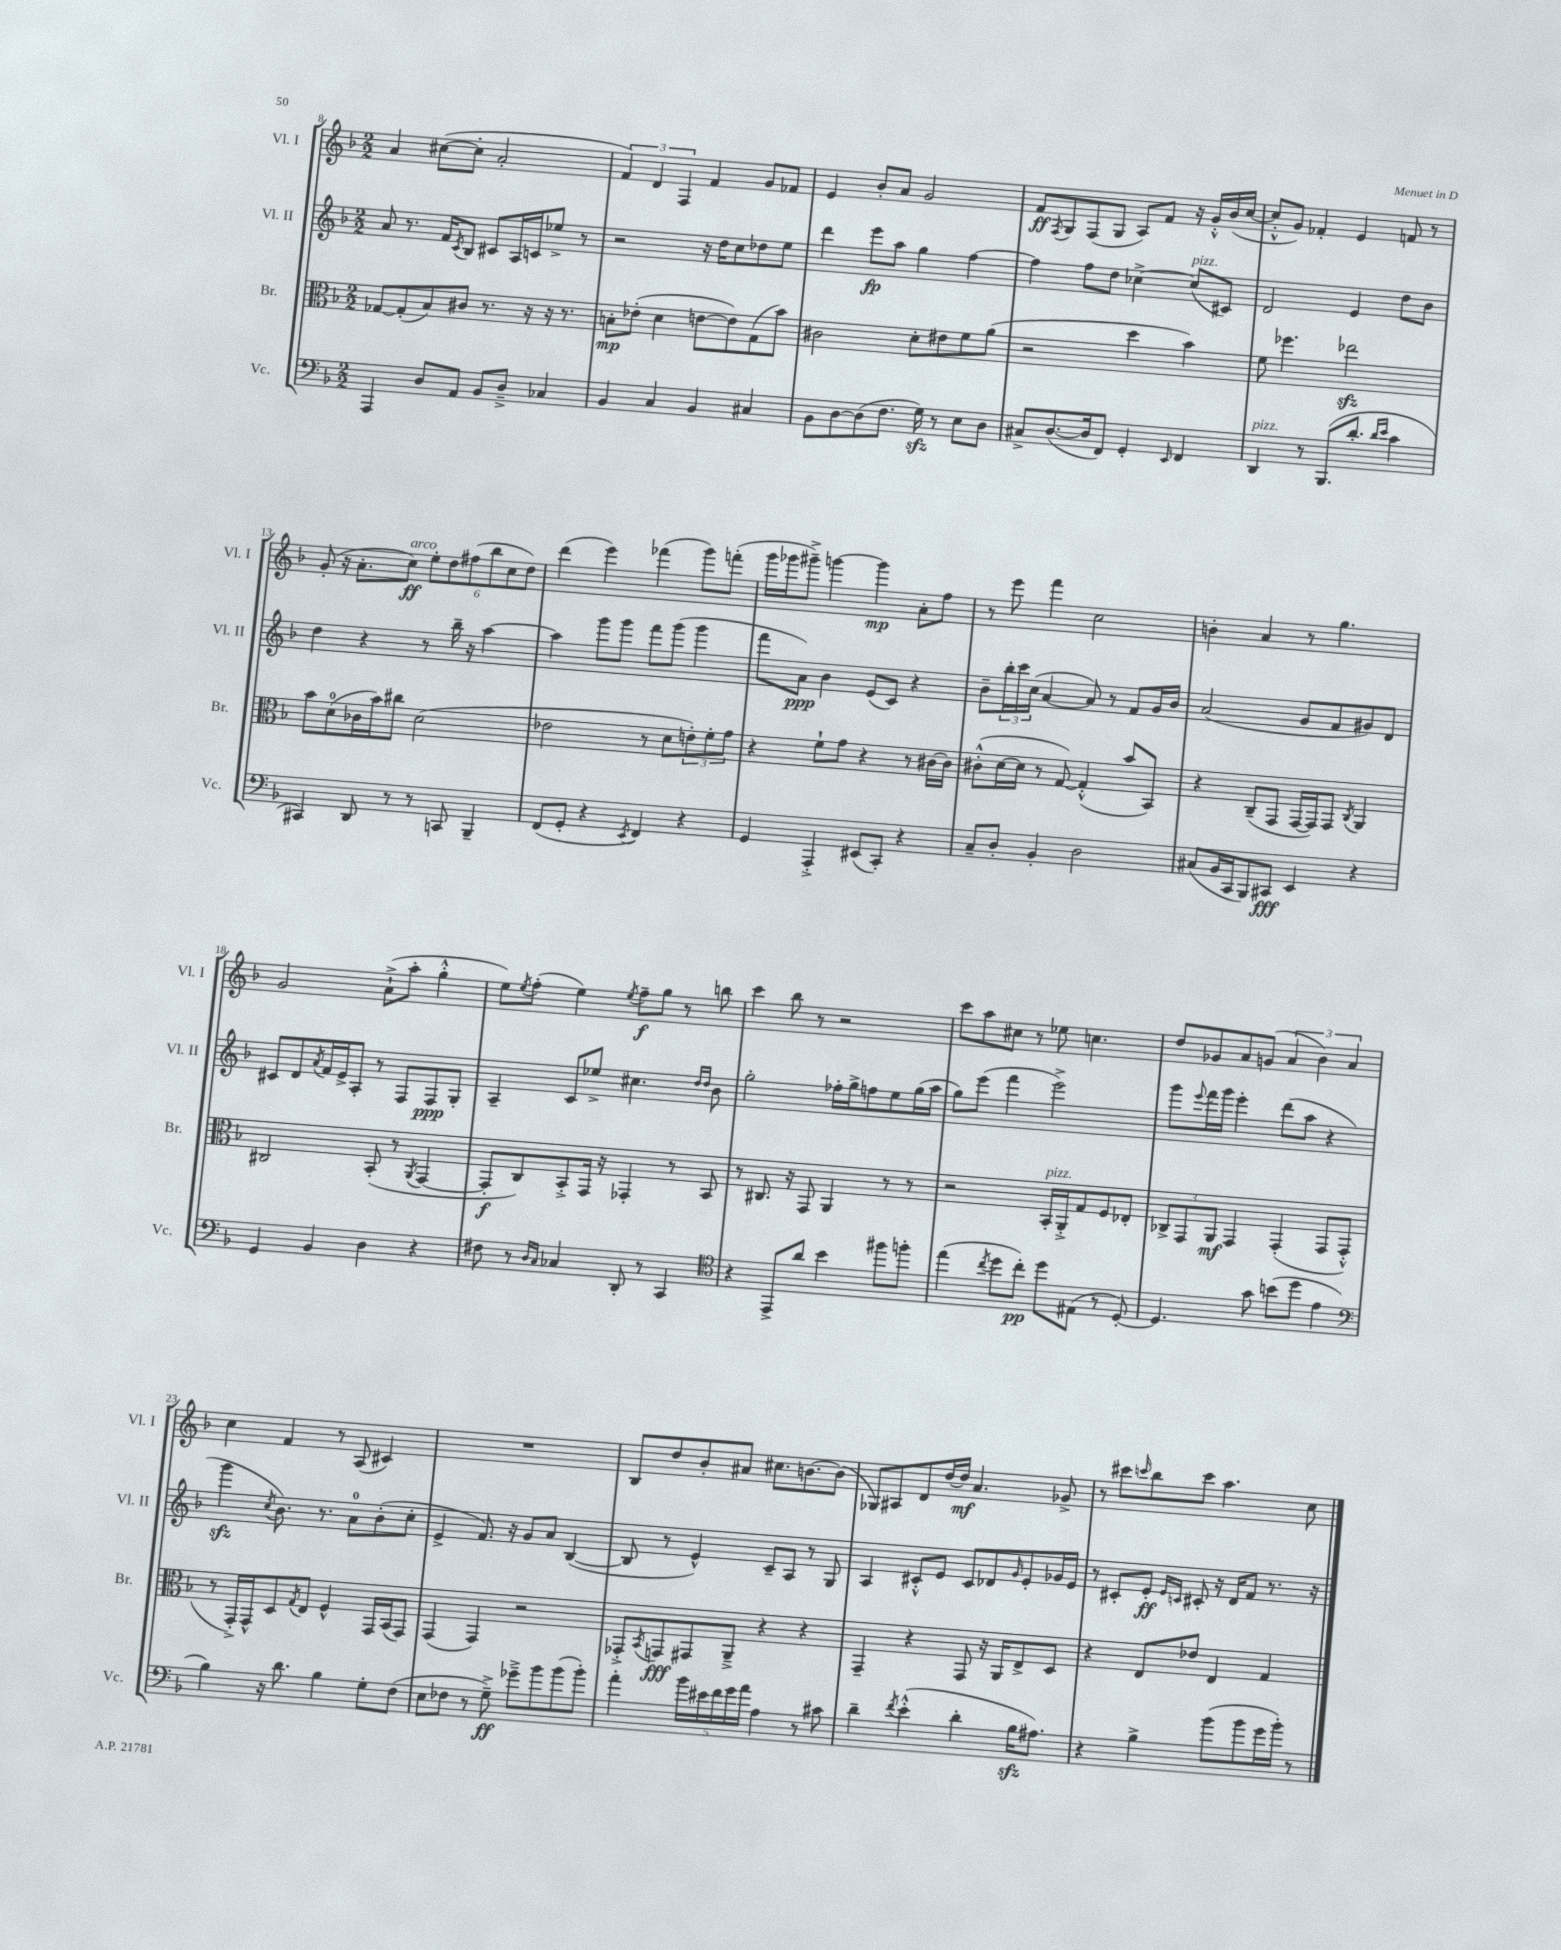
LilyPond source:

<<
\new StaffGroup <<
\new Staff = "s0" \with { instrumentName = "Vl. I" shortInstrumentName = "Vl. I" } {
    \clef treble \key f \major \numericTimeSignature \time 2/2
    a'4 cis''8~( cis''8-. a'2-. |
    \tuplet 3/2 { f'4) d'4 f4 } f'4 g'8 fes'8 |
    e'4 bes'8-. a'8 g'2 |
    f'8\ff \acciaccatura { f8 } g8 f8( g8 a8) f'8 r16 g'16-.-^ bes'16( c''16~ |
    c''8-.-^ g'8) fes'4-. e'4 f'8 r8 |
    g'8-.( r16 a'8.-. c''8\ff^\markup { \italic "arco" }) \tuplet 6/4 { e''8-. d''8 fis''8( bes''8 c''8 d''8) } |
    d'''4( e'''4) fes'''4( g'''8) f'''8-.( |
    g'''16 ges'''16 gis'''8--->) g'''4~ g'''4\mp a'8-. f''8 |
    r8 e'''8 f'''4 c''2 |
    b'4-. a'4 r8 g''4. |
    g'2 a'8-!->( a''8-. g''4-.-^ |
    e''8) \acciaccatura { e''8 } f''8-.( e''4) \acciaccatura { e''8 } f''8--\f g''8 r8 b''8 |
    c'''4 bes''8 r8 r2 |
    c'''8 a''8 cis''8 r8 ees''8 c''4. |
    d''8 ges'8 a'8 g'8( \tuplet 3/2 { a'4 bes'4) a'4 } |
    c''4 f'4 r8 a8( cis'4) |
    R1 |
    bes8 d''8 bes'8-. ais'8 cis''8. b'8.~ b'8( |
    ges8) ais8 d'8 d''16~ d''16\mf a'4. ges'8-> |
    r8 cis'''8 \grace { c'''16 } bes''8 c'''8 a''4. c''8 \bar "|." |
}
\new Staff = "s1" \with { instrumentName = "Vl. II" shortInstrumentName = "Vl. II" } {
    \clef treble \key f \major \numericTimeSignature \time 2/2
    a'8 r8. f'16 \acciaccatura { c'8 } bes8 cis'8 a16 c'16 ees''8-> r8 |
    r2 r16 d''16 c''8 des''8 e''8 |
    d'''4 e'''8\fp a''8 g''4 f''4~ |
    f''4 f''8 d''8 ces''4~-> ces''8^\markup { \italic "pizz." }( cis'8) |
    d'2 e'4 d''8 bes'8 |
    d''4 r4 r8 bes''16-- r16 a''4~ |
    a''4 g'''8 g'''8 f'''8 g'''8( g'''4 |
    f'''8 a'8\ppp) bes'4 e'8( c'8) r4 |
    bes'8-- \tuplet 3/2 { bes''16-. c'''16 c''16( } a'4~ a'8) r8 f'8 g'16 bes'16 |
    a'2( g'8 f'8 gis'8) d'8 |
    cis'8 d'8 \acciaccatura { a'8 } f'16 e'16-> a8-. r8 f8 f8\ppp g8-. |
    a4-- c'8 ees''8-> cis''4. \grace { d''16 d''16 } bes'8 |
    g''2-. fes''16-. g''16-> f''8 e''8 g''16( a''16 |
    g''8) e'''8( f'''4 e'''2->) |
    g'''8 \appoggiatura { e'''8 } f'''16 g'''16 e'''4-. d'''8( a''8 r4 |
    g'''4\sfz \acciaccatura { c''8 } bes'8.) r8. a'8-0 bes'8-.( c''8-. |
    e'4-> f'8.) r16 g'8 a'8 bes4~( |
    bes8 r8 e'4-^) c'8-- a8 r8 g8 |
    a4 cis'8-.-^ e'8 cis'8 des'8 \grace { g'16 } e'8-. ges'16 e'16 |
    r8 cis'8-. e'8-.\ff \grace { e'16 c'16 } cis'8-. r16 d'16 f'8 r8. r16 \bar "|." |
}
\new Staff = "s2" \with { instrumentName = "Br." shortInstrumentName = "Br." } {
    \clef alto \key f \major \numericTimeSignature \time 2/2
    ges8~ ges8-.( bes8) cis'8 r8. r16 r16 r8. |
    b8-.\mp ees'8-.( d'4 e'8~ e'8) g8( bes'8) |
    cis'2 d'8-. eis'8 f'8 a'8( |
    r2 d''4 bes'4) |
    f'8 fes''4. ees''2\sfz |
    bes'8 d'8-0( ces'16 bes'16) cis''8 d'2( |
    ees'2 r8 d'8 \tuplet 3/2 { e'8-.) f'8-. g'8 } |
    r4 f'8-! g'8 r4 r8 cis'16~ cis'16 |
    cis'8-.-^( d'16~ d'16 r8 g8~) g4-.-^( bes'8 bes,8) |
    r4 c8--( g,8 g,16~ g,16) g,8 \acciaccatura { c8 } a,4 |
    cis2 bes,8-.( r8 \acciaccatura { a,8 } g,4~ |
    g,8-.\f c8) bes,8-.-> g,16 r16 ges,4-. r8 bes,8 |
    r8 cis8. r16 g,8 a,4 r8 r8 |
    r2 bes,16-.^\markup { \italic "pizz." } a,16-.-> g8 f8 ees8-. |
    \tuplet 3/2 { ces8-> g,8 a,8\mf } g,4 g,4-.( g,8 g,8-.-^ |
    r8 g,16-.->) g,16-^ d8 \acciaccatura { g8 } e8 f4-^ g,16 bes,16( g,8) |
    g,4( g,4) r2 |
    ges,8-.-> \acciaccatura { bes,8 } g,8\fff gis,8 a,8---> r4 r4 |
    g,4-- r4 g,8 r16 a,16 e8-> d8 |
    r4 e8 ees'8 e4 g4 \bar "|." |
}
\new Staff = "s3" \with { instrumentName = "Vc." shortInstrumentName = "Vc." } {
    \clef bass \key f \major \numericTimeSignature \time 2/2
    a,,4 d8 a,8 bes,8 d8---> ces4 |
    bes,4 c4 bes,4 cis4 |
    bes,8 d8~ d8( f8. g16\sfz) r8 e8 d8 |
    cis8-> d8.~( d16 f,8) g,4-. \grace { e,16 } f,4 |
    d,4^\markup { \italic "pizz." } r8 bes,,8.( d'8.-. \grace { d'16 e'16 } c'4 |
    cis,4) d,8 r8 r8 c,8 bes,,4-- |
    f,8( g,8-. r4 \acciaccatura { e,8 } f,4) r4 |
    g,4 a,,4-.-> eis,8( c,8-.) r4 |
    c8-- d8-. bes,4-. d2 |
    cis8( bes,16 c,16 bes,,8) cis,8\fff e,4 r4 |
    g,4 bes,4 d4 r4 |
    fis8 r8 \grace { d16 c16 } ces4 d,8-. r8 c,4 |
    \clef tenor r4 e,8-> a'8 bes'4 fis''8 f''8-. |
    e''4( \acciaccatura { c''8 } d''8 c''8-.\pp) d''8 eis8( r8 d8~-.) |
    d4. g'8 b'8( d''8 e'4 |
    \clef bass bes4) r16 d'8. bes4 g8-. f8( |
    e8 fes8 r8 g8--->\ff) ges'8---> bes'8 bes'8( bes'8-.) |
    a'4-. \tuplet 5/4 { bes'16 eis'16 f'16 g'16 a'16 } a4 r8 cis'8 |
    d'4-- \acciaccatura { f'8 } e'4-.-^( d'4-. bes16\sfz ais8.) |
    r4 bes4-> bes'8( bes'8 g'16 bes'16-.) r8 \bar "|." |
}
>>
>>
\layout { \context { \Score currentBarNumber = #8 } }
